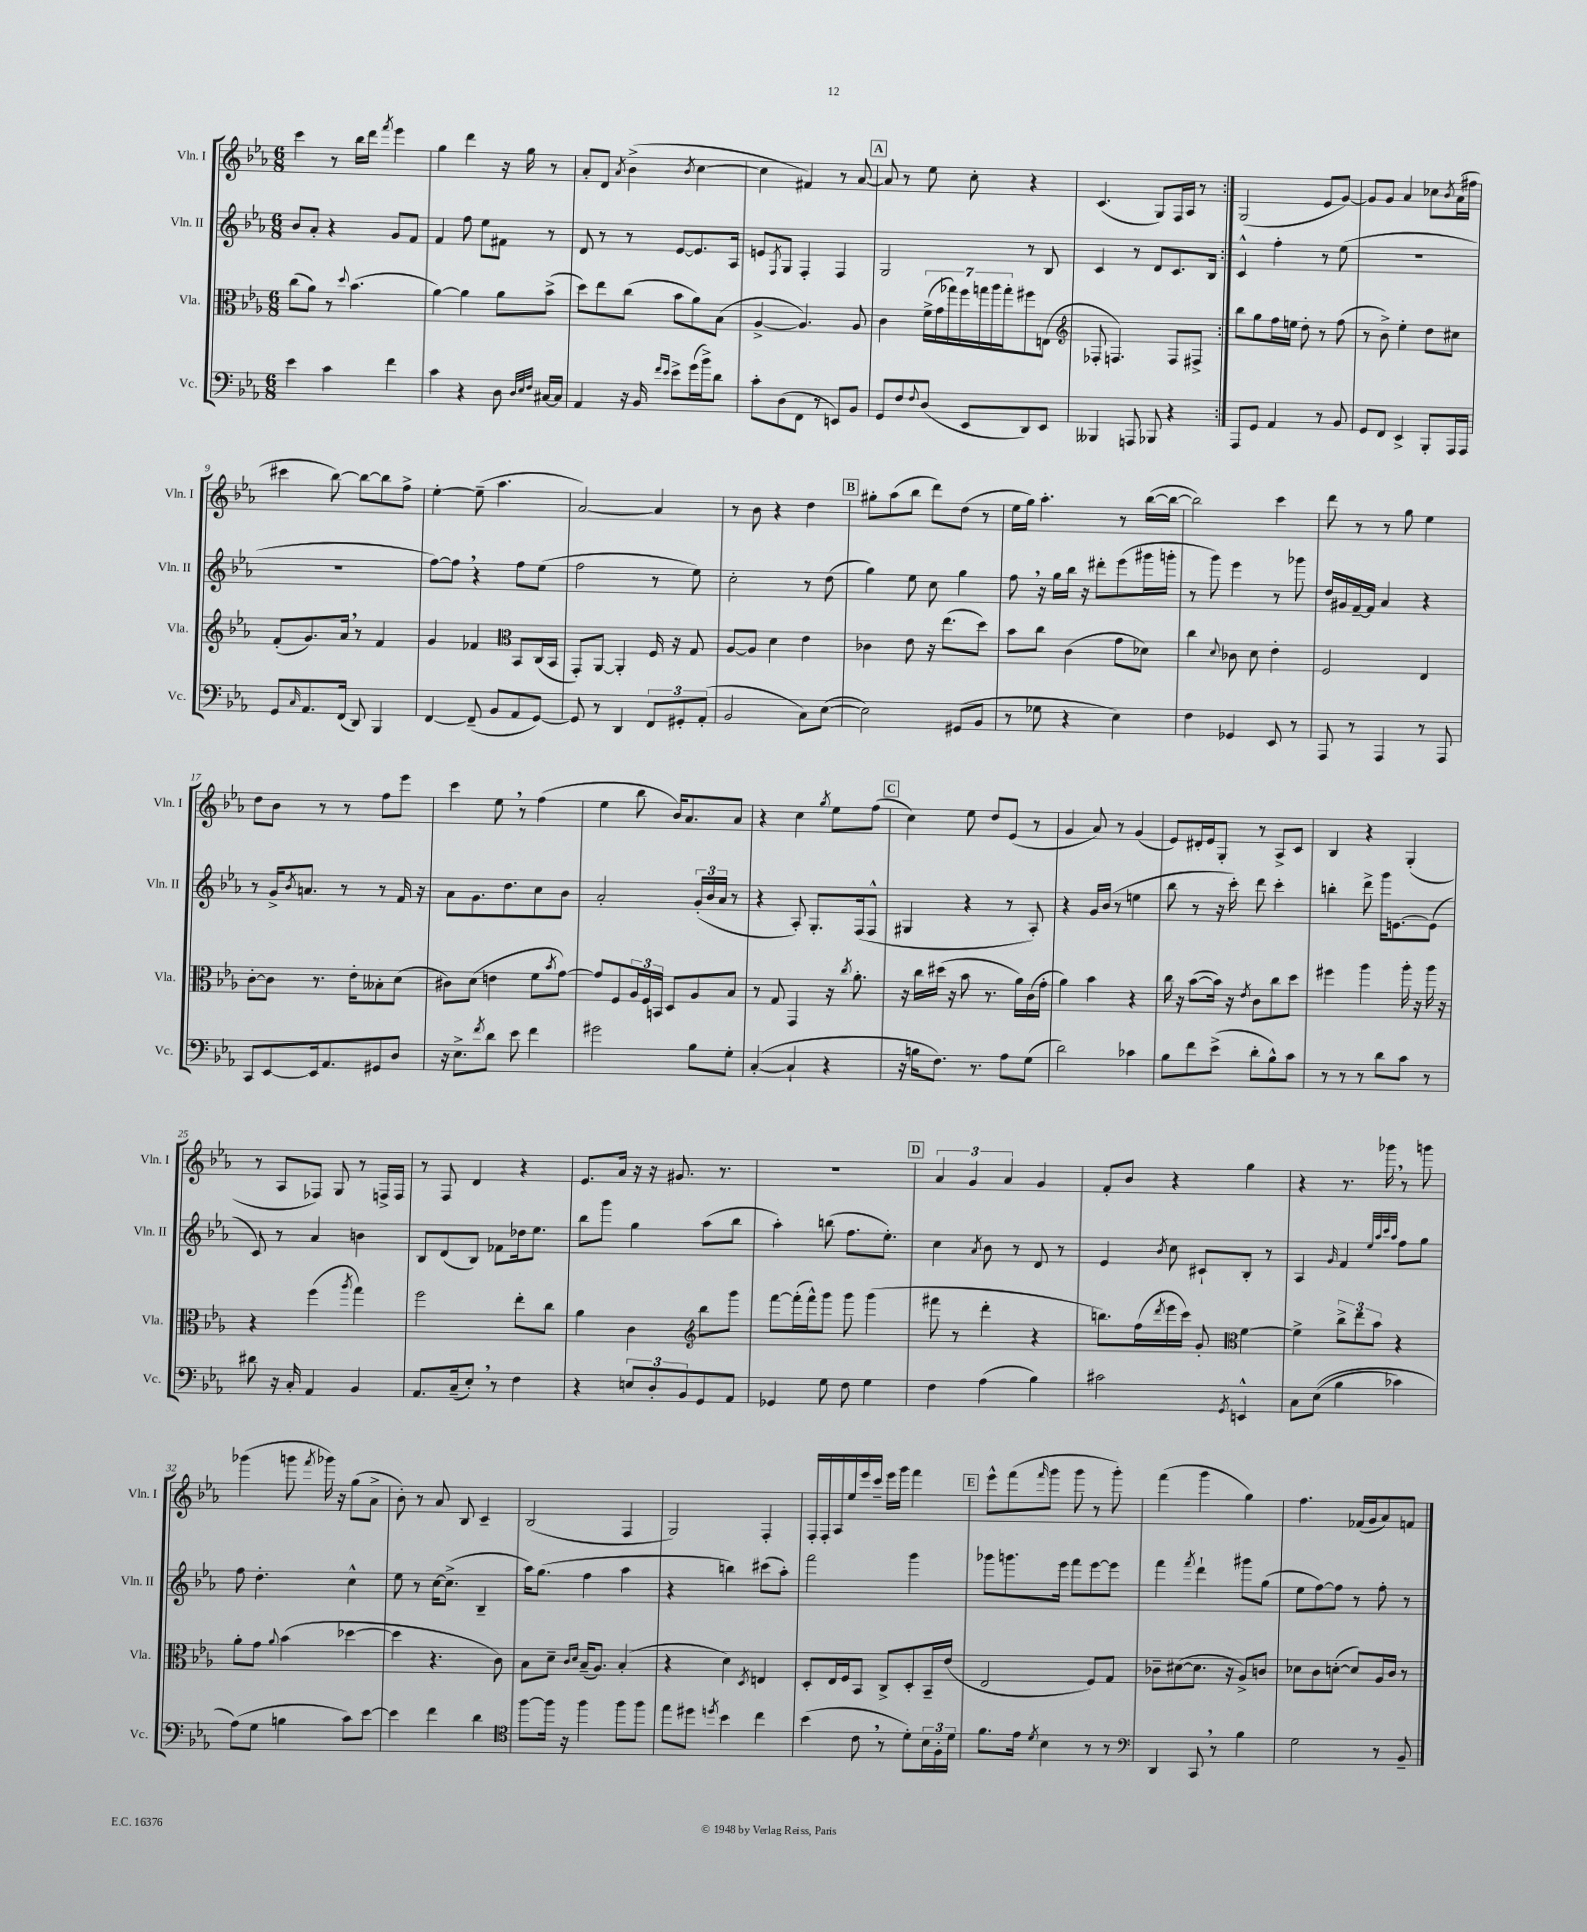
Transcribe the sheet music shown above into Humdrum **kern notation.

**kern	**kern	**kern	**kern
*staff4	*staff3	*staff2	*staff1
*clefF4	*clefC3	*clefG2	*clefG2
*k[b-e-a-]	*k[b-e-a-]	*k[b-e-a-]	*k[b-e-a-]
*M6/8	*M6/8	*M6/8	*M6/8
4e-	(8cc	8b-	4ccc
.	8a-)	8a-'	.
4c	8r	4r	8r
.	8qqdd	.	.
.	(4.b-	.	16bb-
.	.	.	16ddd
.	.	.	8qfff
4f	.	8g	4eee-
.	.	8f	.
=	=	=	=
4c	[4a-)	4f	4gg
4r	4a-]	8ff	4ddd
.	.	8ee-	.
8D	8a-	8f#	16r
.	.	.	16gg
32qqD	.	.	.
32qqE-	.	.	.
32qqF	.	.	.
[16C#	(8b-^	8r	8r
16C#]	.	.	.
=	=	=	=
4AA-	8dd)	8d	8a-'
.	8ee-	8r	8d
.	.	.	8qa-
16r	(8cc	8r	(4b-^
16BB-	.	.	.
16qqf	.	.	.
16qqe-	.	.	.
8e-^	8b-	[8e-	.
.	.	.	8qb-
(16g	8a-)	8.e-]	[4cc
16b-^)	.	.	.
8d	(8B-	.	.
.	.	16A-	.
=	=	=	=
8c'	[4A-^	8e	4cc]
.	.	8qF	.
(8D	.	8G	.
8FF	4.A-])	4F'	4f#)
8r	.	.	.
8EE)	.	4F	8r
8BB-	8A-	.	[8a-
=	=	=	=
8GG	4c	2G	8a-]
8F	.	.	8r
8qqF	.	.	.
(8D	(28f^	.	8ee-
.	28g	.	.
.	28gg-)	.	.
.	28ff	.	.
8EE-	.	.	8cc'
.	28gg	.	.
.	28aa-	.	.
.	28gg'	.	.
8DD)	8ff#	8r	4r
8EE-	(8E	8B-	.
=	=	=	=
*	*clefG2	*	*
4BBB--	8F-'	4c	(4.c
.	4.F)	.	.
8AAA	.	8r	.
8BBB-	.	8d	8G)
4r	8F	8.c	16F
.	.	.	16A-
.	8F#^	.	8r
.	.	16B-	.
=:|!	=:|!	=:|!	=:|!
8AAA-	8bb-	4c^^	(2G
8GG	8gg	.	.
4AA-	16ff	4ff'	.
.	16ee	.	.
.	8dd'	.	.
8r	8r	8r	8e-
8BB-	(8ff	(8ee-	[8g)
=	=	=	=
8GG	8r	2.r	8g]
8FF	8b-^)	.	8g
4EE-^	4ee-'	.	4a-
8BBB-'	8dd	.	8cc-
.	.	.	8qb-
16AAA-	8cc#	.	(16a-
16AAA-	.	.	16ff#
=	=	=	=
8GG	(8f'	2.r	4ccc#
16qqC	.	.	.
8.AA-	8.g)	.	.
.	.	.	[8bb-)
(16FF	16a-	.	.
8DD)	8r	.	8bb-_
4BBB-	4f	.	8bb-]
.	.	.	8ff^
=	=	=	=
[4FF	4g	[8ff)	[4ee-'
.	.	8ff]	.
(8FF~]	4f-	4r	(8ee-~]
8BB-	.	.	4.aa-
*	*clefC3	*	*
8AA-	8BB-	8ff	.
[8GG)	(16C	(8ee-	.
.	16BB-	.	.
=	=	=	=
8GG]	8GG')	2ff	[2a-)
8r	[8AA-	.	.
4DD	4AA-']	.	.
12FF	16F	8r	4a-]
.	16r	.	.
12GG#'	.	.	.
.	8G	8ee-)	.
(12AA-'	.	.	.
=	=	=	=
2BB-	[8A-	2cc'	8r
.	8A-]	.	8b-
.	4d	.	4r
8C)	4e-	8r	4dd
([8E-	.	(8dd	.
=	=	=	=
2E-])	4c-	4gg)	8gg#'
.	.	.	(8aa-
.	8e-	8ee-	8bb-
.	16r	8cc	8ddd)
.	(8.ee-	.	.
(8GG#	.	4gg	(8dd
8BB-	8dd)	.	8r
=	=	=	=
8r	8b-	8ff	16ee-
.	.	.	16gg)
8G-	8cc	16r	4.aa-'
.	.	16gg	.
4r	(4c	16bb-	.
.	.	16r	.
.	.	8ddd#'	.
4E-)	8g	(8eee-	8r
.	8d-)	16ggg#	([16bb-
.	.	16ggg'	16bb-_
=	=	=	=
4F	4cc	8r	2bb-])
.	.	8ggg)	.
.	8qqd	.	.
4GG-	8c-	4eee-	.
.	8d	.	.
8EE-	4e-'	8r	4ccc
8r	.	8ggg-	.
=	=	=	=
8AAA-	2F	16dd	8ddd
.	.	16g#	.
8r	.	[16f~	8r
.	.	16f]	.
4AAA-	.	4a-	8r
.	.	.	8gg
8r	4E-	4r	4ee-
8AAA-	.	.	.
=	=	=	=
8CC	[8c'	8r	8dd
[8EE-	8c]	16g^	8b-
.	.	8qb-	.
.	.	8.a	.
16EE-]	8.r	.	8r
8.AA-	.	.	.
.	.	8r	8r
.	16e-'	.	.
8GG#	8B--'	8r	8ff
8D	(8d	16f	8eee-
.	.	16r	.
=	=	=	=
16r	8c#)	8a-	4ccc
8.E-^	.	.	.
.	(8d	8.g	.
8qf	.	.	.
8d	4e	.	8ee-
.	.	8.dd	.
8e-	.	.	8r
4f	8f	8cc	(4ff
.	8qb-	.	.
.	[8g)	8b-	.
=	=	=	=
2g#	8g]	2a-'	4ee-
.	8F	.	.
.	24A-	.	8bb-
.	24F	.	.
.	24BB	.	.
.	8D	.	16b-)
.	.	.	8.a-
8B-	8A-	(24g'	.
.	.	24b-	.
.	.	24a-	.
8G'	8B-	8r	8a-
=	=	=	=
([4C'	8r	4r	4r
.	8G	.	.
4C`]	4GG	8A-')	4cc
.	.	8.G'	.
.	.	.	8qgg
4r	16r	.	8ee-
.	8qcc	.	.
.	8.a-'	(16F	.
.	.	8F^^	(8ff
=	=	=	=
16r	16r	4G#	4cc)
16B	16cc	.	.
8.F)	(16dd#	.	.
.	16r	.	.
.	8b-	4r	8ee-
8.r	.	.	.
.	8.r	.	8dd
8A-	.	8r	(8e-
.	16a-)	.	.
(8G	(16c	8A-')	8r
.	16g'	.	.
=	=	=	=
2d)	4a-)	4r	4g
.	4b-	16g	8a-)
.	.	(16b-	.
.	.	8r	8r
4c-	4r	4ee	(4g
=	=	=	=
8B-	16cc	8bb-	8e-)
.	16r	.	.
8f	([8b-	8r	16d#'
.	.	.	16e-
(8e-^	16b-])	16r	8G'
.	16r	16ccc')	.
.	8qe-	.	.
8d'	8c	8ddd	8r
8B-^^)	8cc	4ccc'	8A-^
8c	8dd	.	8c
=	=	=	=
8r	4ff#	4bb'	4B-
8r	.	.	.
8r	4aa-	8ddd^	4r
8d	.	16ggg	.
.	.	[8.e	.
8c	16aa-'	.	(4G'
.	16r	.	.
8r	16aa-	(8e]	.
.	16r	.	.
=	=	=	=
8d#	4r	8c)	8r
16r	.	8r	8A-
16C'	.	.	.
4AA-	(4ff	4a-	8F-)
.	.	.	8G
.	8qaa-	.	.
4BB-	4gg)	4b	8r
.	.	.	16F^
.	.	.	16F
=	=	=	=
8.AA-	2ff	8B-	8r
.	.	(8d	8F
(16C~	.	.	.
8E-')	.	8B-)	4d
8r	.	8f-	.
4F	8ee-'	16dd-	4r
.	.	8.ee-	.
.	8cc	.	.
=	=	=	=
4r	4a-	8bb-	8.e-
.	.	8ggg	.
.	.	.	16a-
12E	4c	4gg	16r
.	.	.	16r
12D'	.	.	.
.	.	.	8.g#
12BB-	.	.	.
*	*clefG2	*	*
8GG	8bb-	(8aa-	.
.	.	.	8.r
8AA-	8ggg	8bb-	.
=	=	=	=
4GG-	[8fff	4aa-')	2.r
.	(16fff']	.	.
.	16fff^^)	.	.
8G	8ggg	(8bb	.
8F	8ggg	8.ff	.
4G	(4ggg	.	.
.	.	8.ee-')	.
=	=	=	=
4F	8fff#	4cc	6a-
.	8r	.	.
.	.	.	6g
.	.	8qa-	.
(4A-	4ddd'	8b-	.
.	.	.	6a-
.	.	8r	.
4B-)	4r	8d	4g
.	.	8r	.
=	=	=	=
2c#	8.bb)	4e-	8f'
.	.	.	8b-
.	(16ff	.	.
.	8qddd	8qb-	.
.	16eee-	8cc	4r
.	16ccc)	.	.
.	8g'	8c#`	.
*	*clefC3	*	*
8qGG	.	.	.
4EE^^	[4f	8B-'	4gg
.	.	8r	.
=	=	=	=
8C	4f^]	4A-	4r
&((8E-	.	.	.
.	.	16qqg	.
4B-	12cc^	4f	8.r
.	12ee-	.	.
.	12b-	.	.
.	.	.	16ggg-
.	.	32qqee-	.
.	.	32qqaa-	.
.	.	32qqccc	.
.	.	32qqaa-	.
4c-)	4r	8ff	8r
.	.	8gg	8ggg
=	=	=	=
(8A-&)	8a-'	8ff	(4ggg-
8G	8g	4.dd'	.
.	8qqa-	.	.
4B	(4b-	.	8ggg
.	.	.	8qfff
.	.	.	16ggg-)
.	.	.	16r
8c)	[4dd-	4cc^^	(8gg
[8e-	.	.	8a-^
=	=	=	=
4e-]	4dd-]	8ee-	8b-')
.	.	8r	8r
4f	4.r	[16cc	8a-
.	.	(8.cc^]	.
.	.	.	8B-
4d	.	4B-~	4c~
.	8c)	.	.
=	=	=	=
*clefC4	*	*	*
[8ff	8B-	16aa-)	(2B-
.	.	(8.gg	.
16ff]	8d~	.	.
16r	.	.	.
.	16qqc	.	.
.	16qqd	.	.
4ff	(16B-~	4ff	.
.	8.A-)	.	.
8ff	(4B-'	4aa-	4F
8ff	.	.	.
=	=	=	=
8ee-	4r	4r	2G)
8dd#	.	.	.
8qdd	.	.	.
4b-	4d)	4bb)	.
.	8qD	.	.
4cc	4E	(8ccc#	4F'
.	.	8aa-')	.
=	=	=	=
(4b-	8D'	2fff	16F'
.	.	.	16F'
.	16E-	.	16A-
.	16F	.	16ee-
8c	8BB-	.	16eee-
.	.	.	16ccc~
8r	8C^	.	16eee-
.	.	.	16ggg
8d')	8D'	4ggg	4fff
24B-	16BB-~	.	.
24F'	.	.	.
.	(16e-	.	.
24d	.	.	.
=	=	=	=
8.f	2E-	8ggg-	8eee-^^
.	.	8.ggg	(8fff
16e-	.	.	.
8qd	.	.	16qqfff
4B-	.	.	8ggg
.	.	16eee-	.
.	.	8fff	8ggg
8r	8F)	[8eee-	8r
8r	8G	8eee-]	8ggg')
=	=	=	=
*clefF4	*	*	*
4DD	8c-~	4fff	(4fff
.	([8d#	.	.
.	.	8qfff	.
8CC	8.d#]	4ddd`	4ggg
8r	.	.	.
.	16r	.	.
4B-	8A-^)	8ggg#	4gg)
.	8c	(8gg	.
=	=	=	=
2G	8d-	8ee-	4.ff
.	8c	[8ff)	.
.	([8d'	8ff]	.
.	8d])	8r	(16f-
.	.	.	16g
8r	16A-	8ff'	8a-)
.	16c	.	.
8BB-~	8r	8r	8f
==	==	==	==
*-	*-	*-	*-
